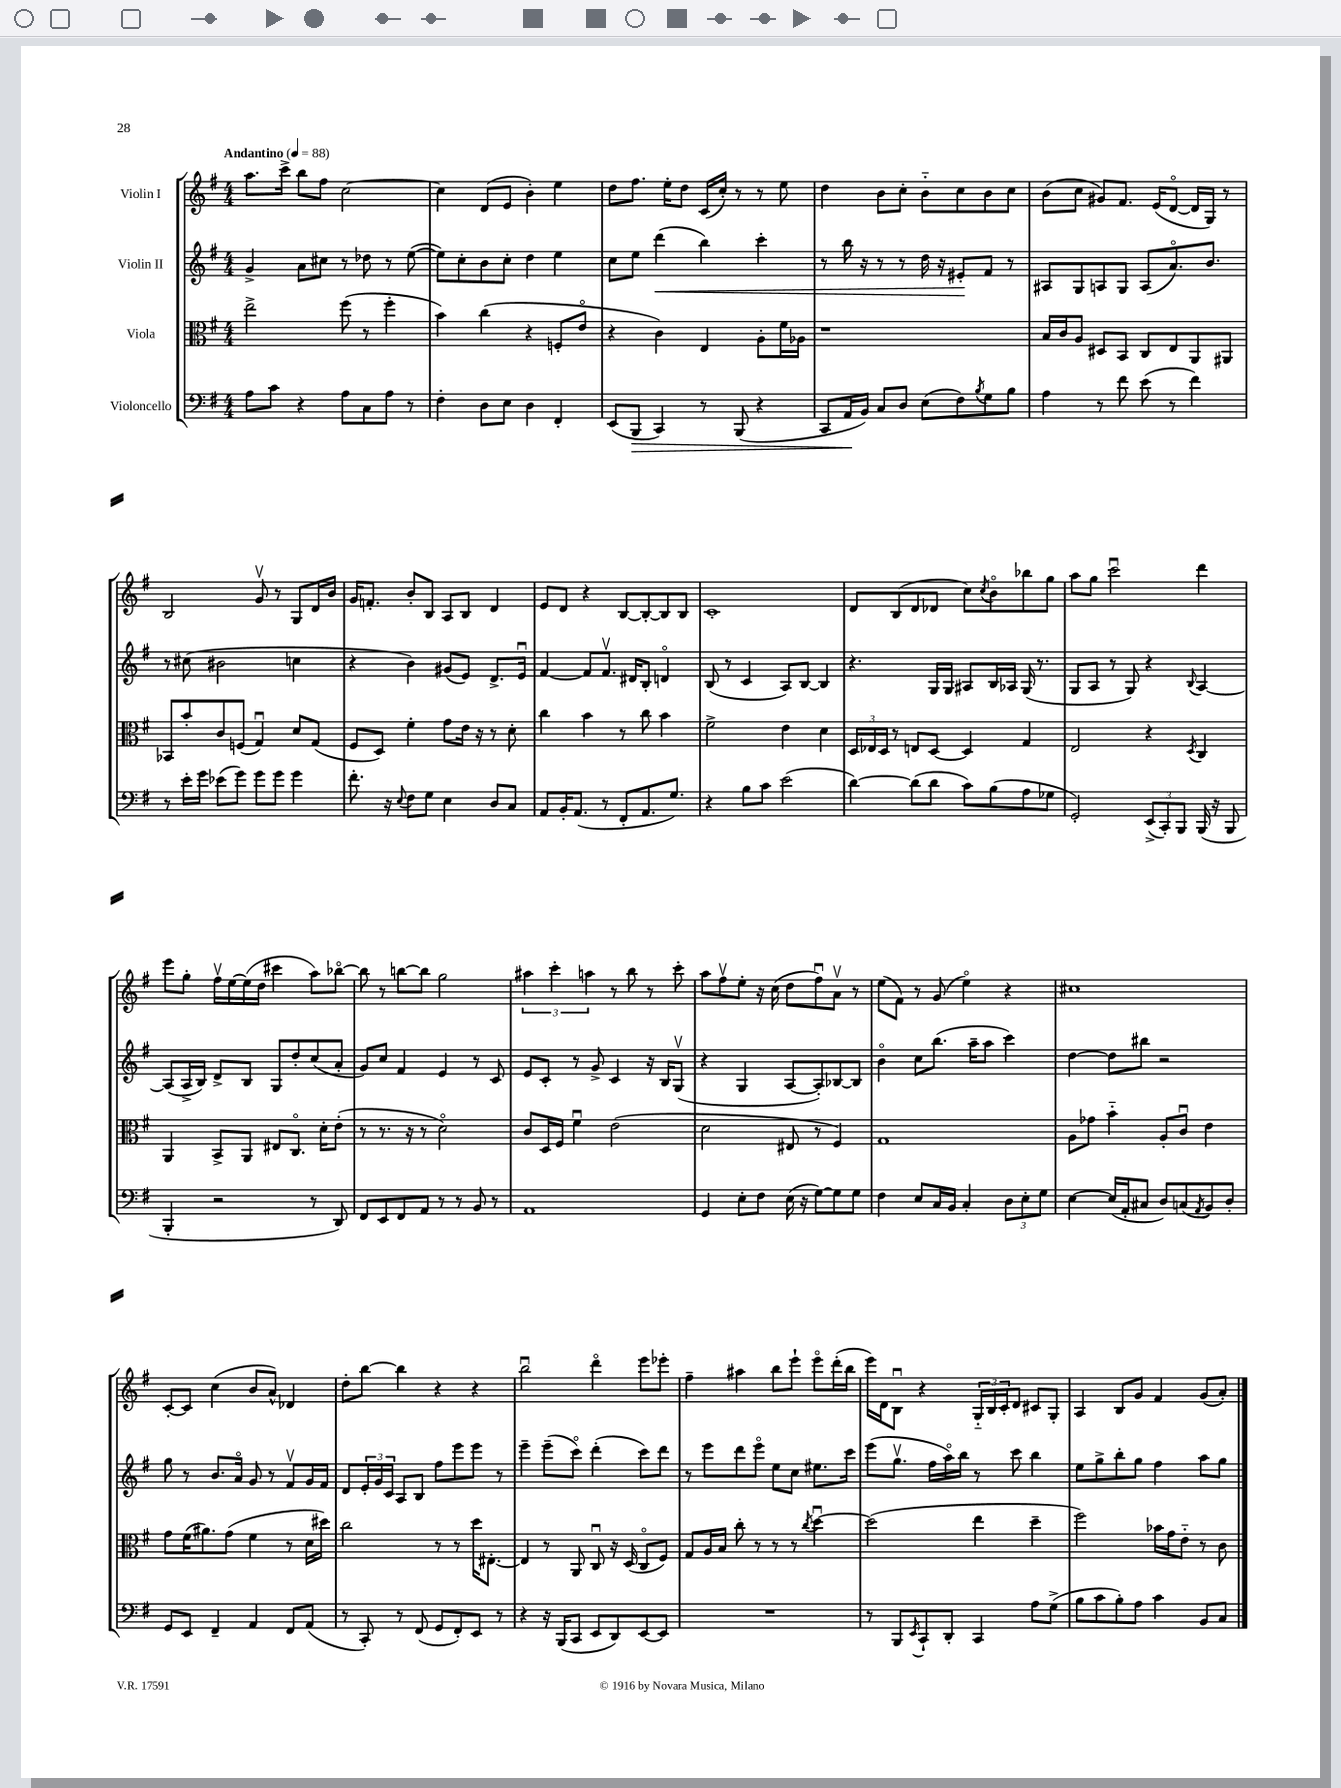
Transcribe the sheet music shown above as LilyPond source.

<<
\new StaffGroup <<
\new Staff = "s0" \with { instrumentName = "Violin I" } {
    \clef treble \key g \major \numericTimeSignature \time 4/4 \tempo "Andantino" 4 = 88
    a''8. c'''16-> b''8 fis''8 c''2~ |
    c''4 d'8( e'8 b'4-.) e''4 |
    d''8 fis''8. e''16-. d''8 c'16( c''16-.) r8 r8 e''8 |
    d''4 b'8 c''8-. b'8-_ c''8 b'8 c''8 |
    b'8( c''8 gis'8) fis'8. e'16( d'8~\flageolet d'16 g16) r8 |
    b2 g'8\upbow r8 g8 d'16 b'16 |
    g'16 f'8.-. b'8-. b8 a8 b8 d'4 |
    e'8 d'8 r4 b8~ b8~-. b8 b8 |
    c'1-. |
    d'8 b8( d'8 des'8 c''8) \acciaccatura { c''8 } b'8\flageolet bes''8 g''8 |
    a''8 g''8 c'''2\downbow d'''4 |
    e'''8 g''8-. fis''16\upbow e''16~ e''16( d''16 cis'''4 a''8) bes''8~\flageolet |
    bes''8 r8 b''8~ b''8 g''2 |
    \tuplet 3/2 { ais''4 c'''4-. a''4 } r8 b''8 r8 c'''8-. |
    a''8 fis''8\upbow e''8-. r16 c''16( d''8 fis''8\downbow) a'8\upbow r8 |
    e''8( fis'8) r8 g'8( e''4\flageolet) r4 |
    cis''1 |
    c'8~-. c'8 c''4( b'8 a'8-^) des'4 |
    d''8-. b''8~ b''4 r4 r4 |
    b''2\downbow d'''4\flageolet e'''8 ees'''8-. |
    fis''4-- ais''4 b''8 e'''8-! e'''8\flageolet d'''16-.( b''16 |
    e'''16) d'16 b8\downbow r4 \tuplet 3/2 { g16-_ b16 c'16-. } d'8 cis'8 g8-. |
    a4 b8 g'8 fis'4 g'8( a'8-.) \bar "|." |
}
\new Staff = "s1" \with { instrumentName = "Violin II" } {
    \clef treble \key g \major \numericTimeSignature \time 4/4
    g'4-> a'8 cis''8 r8 des''8 r8 e''8~( |
    e''8) c''8-. b'8 c''8-. d''4 e''4 |
    c''8 e''8 d'''4\<( b''4) c'''4-. |
    r8 b''16 r16 r8 r8 d''16 r16 eis'8-.\! fis'8 r8 |
    ais8 g8 a8 g8 a8( a'8.\flageolet) b'8. |
    r8 cis''8( bis'2 c''4 |
    r4 b'4) gis'8( e'8) d'8.-> e'16\downbow |
    fis'4~ fis'8 fis'8.\upbow dis'16 b8-. d'4\flageolet |
    b8( r8 c'4 a8) b8~ b4 |
    r4. g16 g16 ais8 b16 aes16 g16( r8. |
    g8 a8 r8 g8) r4 \appoggiatura { b8 } a4~ |
    a8( a16-> b16) d'8-> b8 g8 d''8-. c''8( a'8-. |
    g'8) c''8 fis'4 e'4 r8 c'8 |
    e'8 c'8-. r8 g'8-> c'4 r16 b16 g8\upbow( |
    r4 g4 a8~ a8-.) bes8~ bes8 |
    b'4\flageolet c''8 b''8.( a''16-- a''8 c'''4) |
    d''4~ d''8 bis''8 r2 |
    g''8 r8 b'8. a'16\flageolet g'8 r8 fis'8\upbow g'16 fis'16 |
    d'8 \tuplet 3/2 { e'16-. g'16 c'16 } a8 b8 fis''8 e'''8 e'''8 r8 |
    e'''4-- e'''8--( c'''8\flageolet) d'''4-.( c'''8) d'''8 |
    r8 e'''8 d'''8 e'''8\flageolet e''8 c''8 eis''8. c'''16 |
    e'''8( g''8.\upbow fis''16 a''16\flageolet) b''16 r8 c'''8 b''4 |
    e''8 g''8-> b''8-. g''8 fis''4 a''8 g''8 \bar "|." |
}
\new Staff = "s2" \with { instrumentName = "Viola" } {
    \clef alto \key g \major \numericTimeSignature \time 4/4
    e''2-> fis''8( r8 fis''4-. |
    b'4) c''4( r4 f8-. e'8\flageolet |
    r4 c'4) e4 a8-. fis'16 aes16 |
    r1 |
    b16 c'16 a8 dis8 b,8 c8 e8 a,8 ais,8 |
    bes,8 b'8-. c'8 f8( g4\downbow) d'8 g8( |
    fis8 d8) fis'4-. g'8 e'16 r16 r8 d'8-. |
    c''4 b'4 r8 c''8 b'4 |
    fis'2-> e'4 d'4 |
    \tuplet 3/2 { d16 ees16 d16 } r8 e8 d8~ d4 g4 |
    e2 r4 \acciaccatura { d8 } c4 |
    a,4 b,8-> a,8 eis8 c8.\flageolet d'16-. e'8-.( |
    r8 r8. r16 r8 d'2\flageolet) |
    c'8 d16 fis16 fis'4\downbow e'2( |
    d'2 eis8 r8 fis4) |
    g1 |
    a8 ges'8 b'4-_ a8-. c'8\downbow e'4 |
    g'8 fis'16( ais'8.) g'8( fis'4 r8 d'16 dis''16) |
    c''2 r8 r8 d''16 eis8.~-. |
    eis4 r8 a,8 c8\downbow r16 d16( c8\flageolet fis8) |
    g8 a16 b16 c''8-. r8 r8 r8 \acciaccatura { c''8 } d''4~\downbow |
    d''2( e''4 d''4-- |
    fis''2) bes'16 g'16 e'8-_ r8 c'8 \bar "|." |
}
\new Staff = "s3" \with { instrumentName = "Violoncello" } {
    \clef bass \key g \major \numericTimeSignature \time 4/4
    a8 c'8 r4 a8 c8 a8 r8 |
    fis4-. d8 e8 d4 fis,4-. |
    e,8( b,,8\> c,4) r8 b,,8( r4 |
    c,8 a,16\! b,16) c8 d8 e8( fis8) \acciaccatura { b8 } g8 b8 |
    a4 r8 fis'8 e'8( r8 fis'4) |
    r8 e'16-. g'16 ees'8( g'8) g'8 g'8 g'4 |
    fis'8.-. r16 \appoggiatura { e8 } fis8 g8 e4 d8 c8 |
    a,8 b,16-. a,8.( r8 fis,8-. a,8. g8.) |
    r4 b8 c'8 e'2( |
    d'4~) d'8( d'8 c'8) b8( a8 ges8 |
    g,2-.) \tuplet 3/2 { e,8->( c,8-.) b,,8 } b,,16( r16 b,,8 |
    b,,4-. r2 r8 d,8) |
    fis,8 e,8 fis,8 a,8 r8 r8 b,8 r8 |
    a,1 |
    g,4 e8-. fis8 e16( r16 g8~) g8 g8 |
    fis4 e8 c16 b,16 c4-. \tuplet 3/2 { d8 e8-. g8 } |
    e4~ e16( a,16-. cis8 d8) c8( \acciaccatura { a,8 } b,8) d8-. |
    g,8 e,8 fis,4-- a,4 fis,8 a,8( |
    r8 c,8-.) r8 fis,8( g,8 fis,8-.) e,8 r8 |
    r4 r16 b,,16( c,8 e,8 d,8) e,8~ e,8 |
    R1 |
    r8 b,,8 \acciaccatura { e,8 } c,8-! d,8-. c,4 a8 g8->( |
    b8 c'8 b8-.) a8 c'4 b,8 c8 \bar "|." |
}
>>
>>
\layout { \context { \Score \remove "Bar_number_engraver" } }
